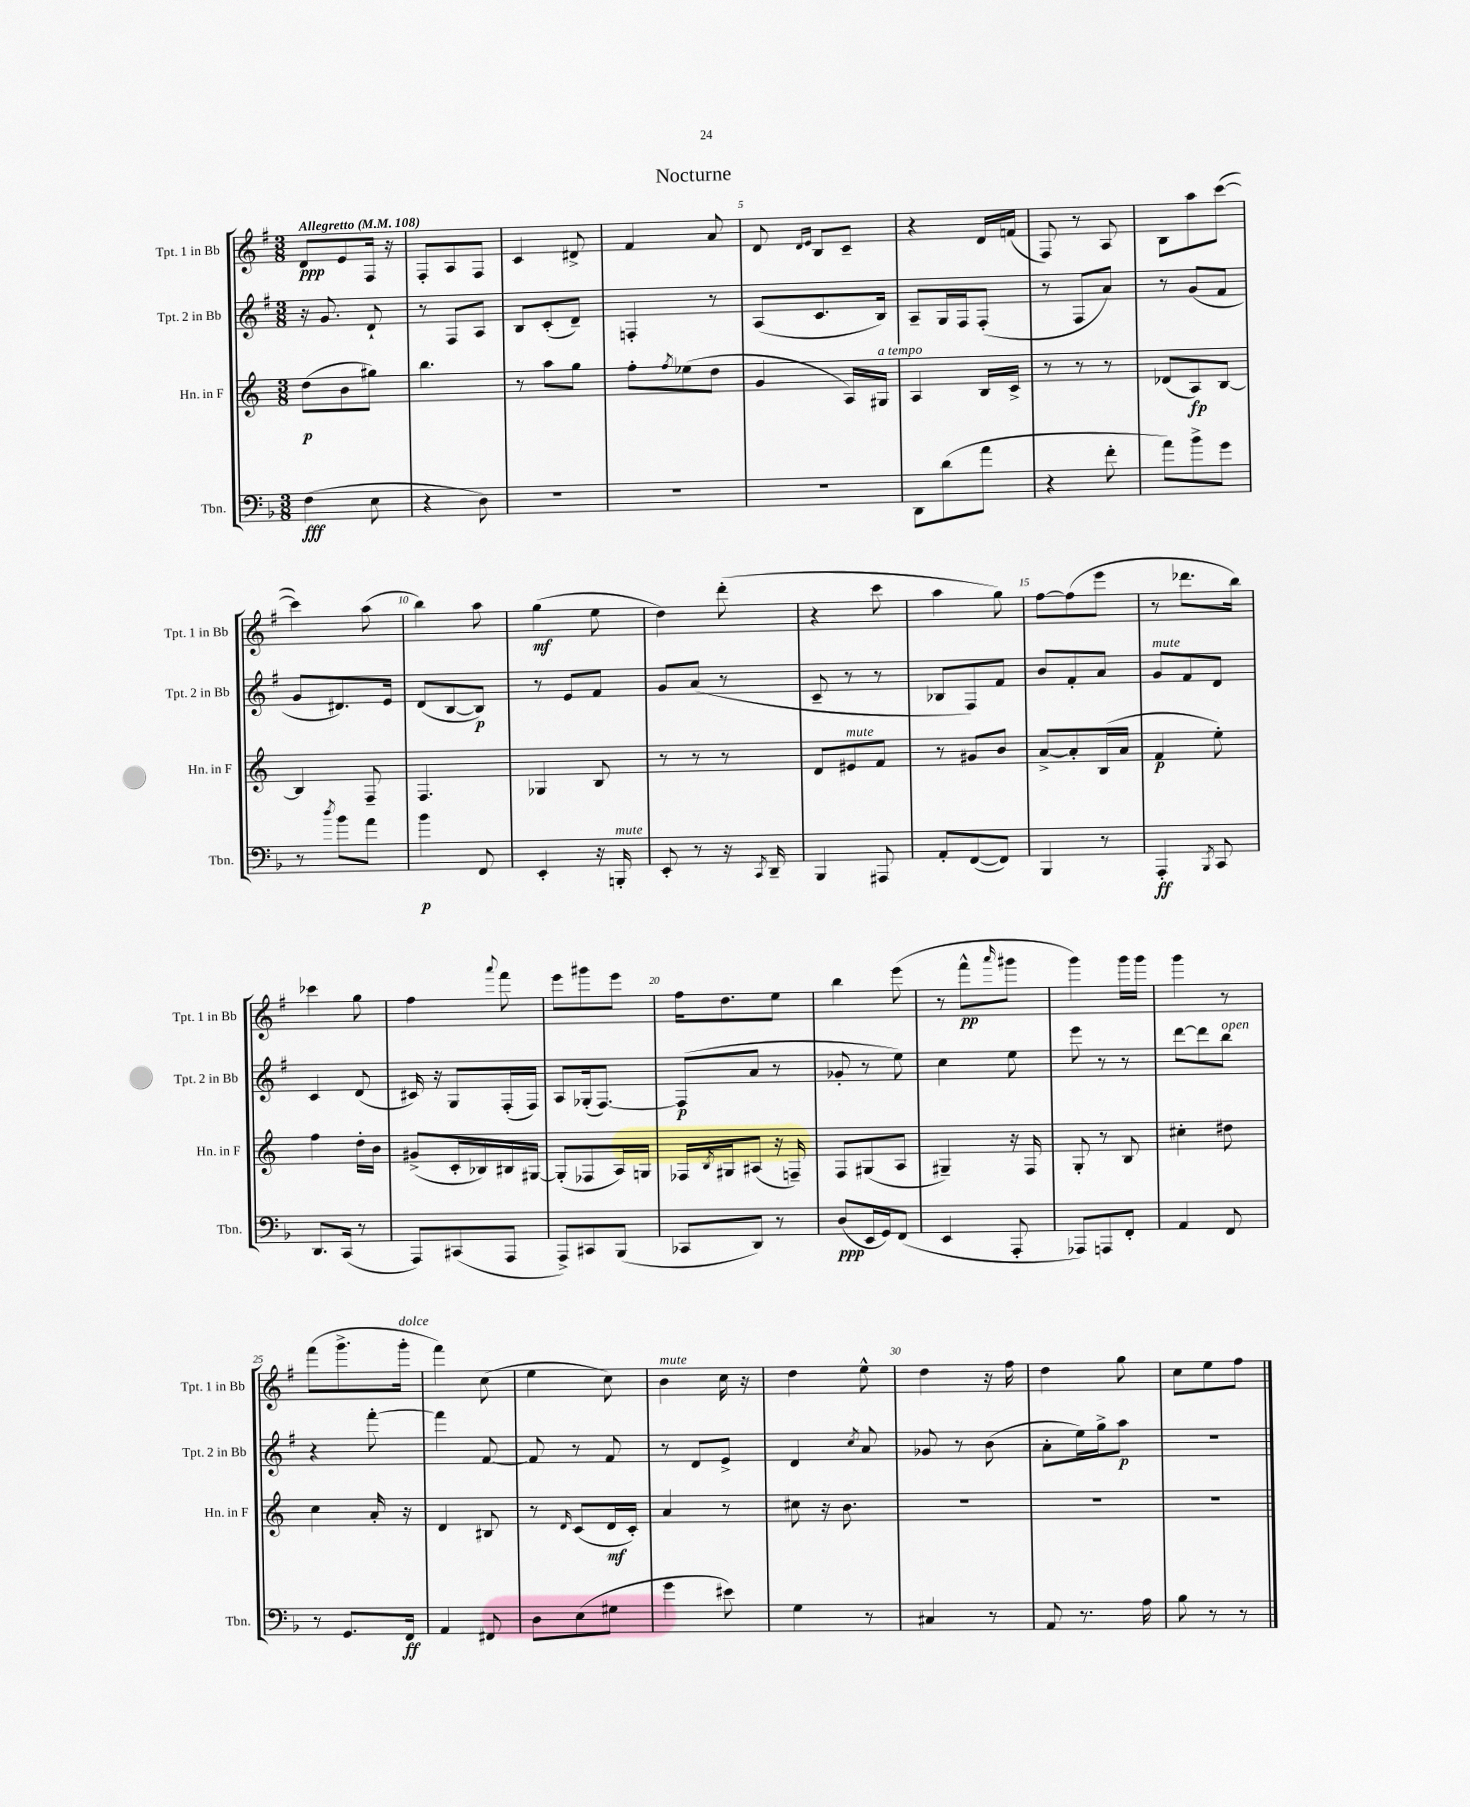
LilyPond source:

\header { title = "Nocturne" }
<<
\new StaffGroup <<
\new Staff = "s0" \with { instrumentName = "Tpt. 1 in Bb" shortInstrumentName = "Tpt. 1 in Bb" } {
    \clef treble \key g \major \numericTimeSignature \time 3/8 \tempo "Allegretto" 4 = 108
    d'8\ppp e'8 fis16 r16 |
    fis8-. a8 fis8 |
    c'4 dis'8-> |
    fis'4 a'8 |
    d'8 \grace { d'16 e'16 } b8 c'8-- |
    r4 d'16 f'16( |
    fis8) r8 a8 |
    b8 a''8 c'''8~( |
    c'''4) a''8( |
    b''4) a''8 |
    g''4\mf( e''8 |
    d''4) d'''8-.( |
    r4 c'''8 |
    a''4 g''8) |
    fis''8~ fis''8( e'''8 |
    r8 des'''8. b''16) |
    ces'''4 g''8 |
    fis''4 \appoggiatura { a'''8 } fis'''8 |
    e'''8 gis'''8 e'''8 |
    fis''16 d''8. e''8 |
    b''4 e'''8( |
    r8 fis'''8-^\pp \grace { a'''16 } gis'''8 |
    g'''4) g'''16 g'''16 |
    g'''4 r8 |
    fis'''8( g'''8.-> g'''16-.^\markup { \italic "dolce" } |
    fis'''4) c''8( |
    e''4 c''8) |
    b'4^\markup { \italic "mute" } c''16 r16 |
    d''4 e''8-^ |
    d''4 r16 fis''16 |
    d''4 g''8 |
    c''8 e''8 fis''8 \bar "|." |
}
\new Staff = "s1" \with { instrumentName = "Tpt. 2 in Bb" shortInstrumentName = "Tpt. 2 in Bb" } {
    \clef treble \key g \major \numericTimeSignature \time 3/8
    r16 g'8. d'8-! |
    r8 fis8 a8 |
    b8 c'8-.( d'8--) |
    f4-. r8 |
    a8( c'8. b16) |
    a8-- g16 fis16 fis8-.( |
    r8 fis8 a'8) |
    r8 g'8( fis'8 |
    g'8 dis'8.) e'16 |
    d'8( b8~ b8\p) |
    r8 e'8 fis'8 |
    g'8 a'8( r8 |
    c'8-- r8 r8 |
    bes8 fis8) fis'8 |
    b'8 fis'8-. a'8 |
    g'8^\markup { \italic "mute" } fis'8 d'8 |
    c'4 d'8( |
    cis'16) r16 g8 fis16-.( fis16) |
    a8 ges16-.( fis8.~) |
    fis8\p( a'8 r8 |
    ges'8-. r8 e''8) |
    c''4 e''8 |
    e'''8 r8 r8 |
    d'''8~ d'''8 b''8^\markup { \italic "open" } |
    r4 fis'''8~-. |
    fis'''4 fis'8~ |
    fis'8 r8 fis'8 |
    r8 d'8 e'8-> |
    d'4 \acciaccatura { c''8 } a'8 |
    ges'8 r8 b'8( |
    a'8-. e''16) g''16-> a''8\p |
    R4. \bar "|." |
}
\new Staff = "s2" \with { instrumentName = "Hn. in F" shortInstrumentName = "Hn. in F" } {
    \clef treble \key c \major \numericTimeSignature \time 3/8
    d''8\p( b'8 gis''8) |
    b''4. |
    r8 a''8 g''8 |
    f''8-. \acciaccatura { f''8 } ees''8( d''8 |
    g'4 a16) gis16^\markup { \italic "a tempo" } |
    a4 b16 c'16-> |
    r8 r8 r8 |
    des'8( a8\fp) b8~ |
    b4 f8-- |
    f4. |
    ges4 b8 |
    r8 r8 r8 |
    d'8 eis'8^\markup { \italic "mute" } f'8 |
    r8 gis'8 b'8 |
    a'8~-> a'8-. b16( a'16 |
    f'4\p e''8-.) |
    f''4 d''16-. b'16 |
    gis'8->( c'16-. bes16) bis16 gis16~ |
    gis8-.( fes8 a16) g16 |
    fes16 \acciaccatura { b8 } gis16 ais8( r16 f16--) |
    f8 gis8( a8 |
    gis4--) r16 f16 |
    g8-. r8 b8 |
    cis''4-. dis''8 |
    c''4 a'16-. r16 |
    d'4 bis8 |
    r8 \grace { d'16 } c'8( d'16\mf c'16-.) |
    a'4 r8 |
    cis''8 r16 b'8. |
    R4. |
    R4. |
    R4. \bar "|." |
}
\new Staff = "s3" \with { instrumentName = "Tbn." shortInstrumentName = "Tbn." } {
    \clef bass \key f \major \numericTimeSignature \time 3/8
    f4\fff( e8 |
    r4 d8) |
    R4. |
    R4. |
    R4. |
    d,8 d'8( a'8 |
    r4 f'8-. |
    a'8) bes'8-> g'8 |
    r8 \acciaccatura { d''8 } bes'8 a'8 |
    bes'4\p f,8 |
    e,4-. r16 b,,16-.^\markup { \italic "mute" } |
    e,8-. r8 r16 \acciaccatura { c,8 } d,16-- |
    bes,,4 ais,,8 |
    a,8-. f,8~( f,8) |
    bes,,4 r8 |
    a,,4-.\ff \acciaccatura { bes,,8 } c,8 |
    d,8. c,16( r8 |
    a,,8) cis,8( a,,8 |
    a,,8->) cis,8 bes,,8( |
    ces,8 d,8) r8 |
    d8\ppp( e,16 g,16) f,8( |
    e,4 a,,8-. |
    aes,,8) a,,8 f,8-. |
    a,4 f,8 |
    r8 g,8. f,16\ff |
    a,4 fis,8 |
    d8 e8( gis8 |
    g'4 eis'8) |
    g4 r8 |
    cis4 r8 |
    a,8 r8. a16 |
    bes8 r8 r8 \bar "|." |
}
>>
>>
\layout { \context { \Score \override BarNumber.break-visibility = ##(#f #t #t) barNumberVisibility = #(every-nth-bar-number-visible 5) } }
